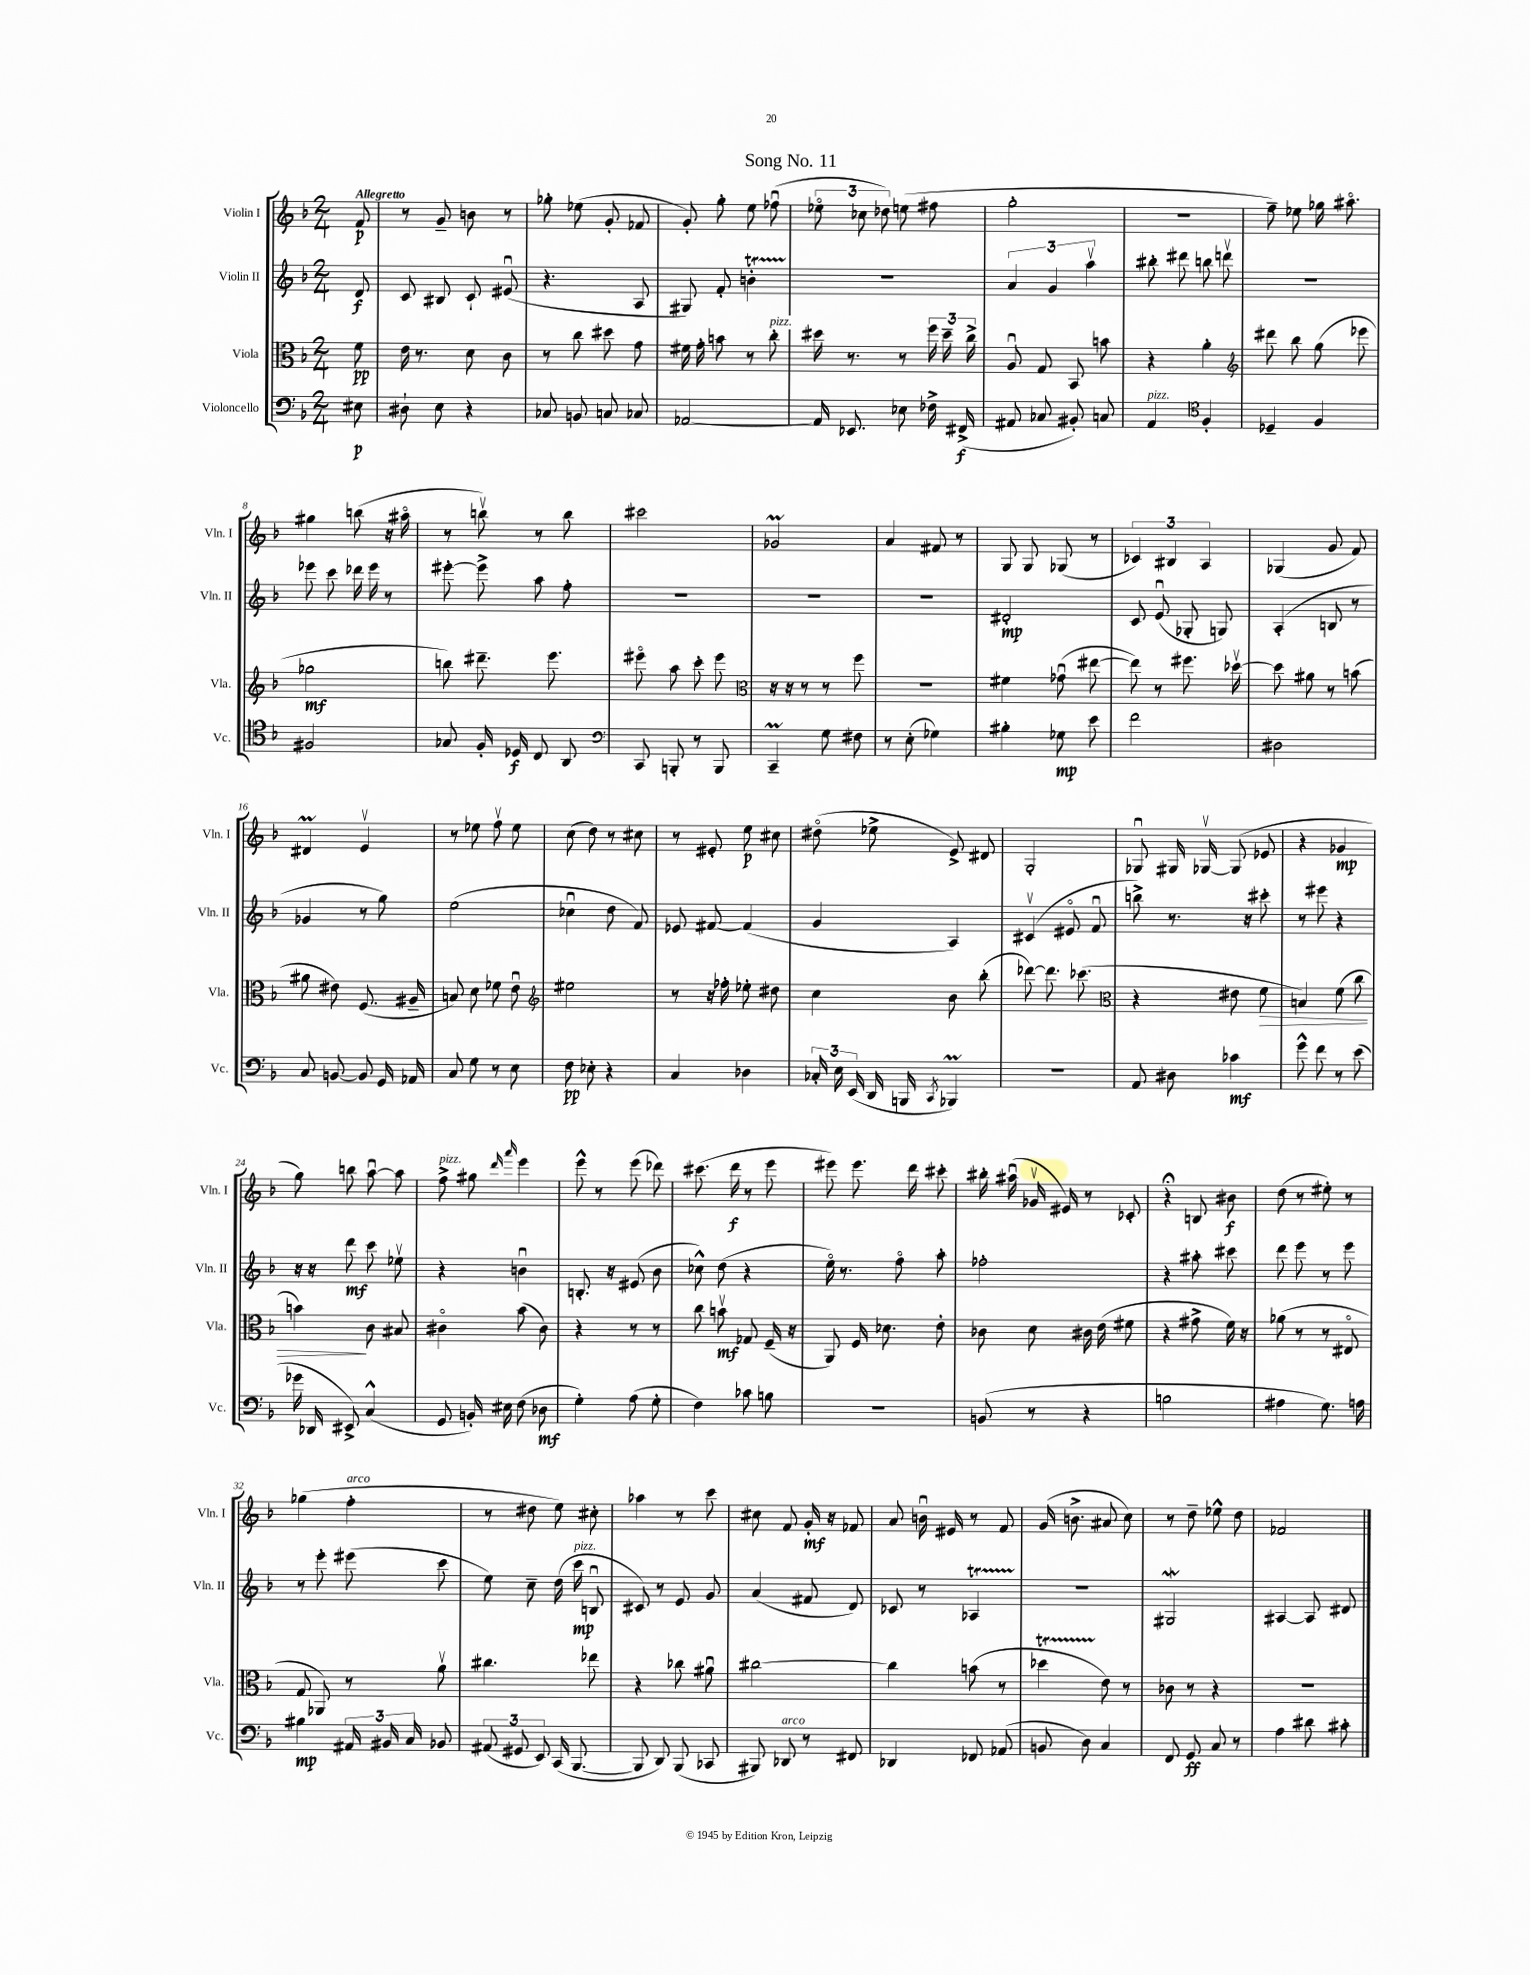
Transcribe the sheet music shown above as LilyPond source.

\header { title = "Song No. 11" }
<<
\new StaffGroup <<
\new Staff = "s0" \with { instrumentName = "Violin I" shortInstrumentName = "Vln. I" } {
    \clef treble \key f \major \numericTimeSignature \time 2/4 \partial 8 \tempo "Allegretto"
    \autoBeamOff f'8\p |
    r8 g'8-- b'8 r8 |
    ges''8-. ees''8( g'8-. fes'8 |
    g'8-.) g''8-. e''8 fes''8\downbow( |
    \tuplet 3/2 { ees''8\flageolet ces''8 des''8) } e''8( fis''8 |
    g''2-. |
    R2 |
    f''8--) ees''8 ges''16 ais''8.\flageolet |
    gis''4 b''8( r16 ais''16\flageolet |
    r8 b''8\upbow) r8 b''8 |
    cis'''2 |
    ges'2\prall |
    a'4 fis'8 r8 |
    g8 g8 ges8( r8 |
    \tuplet 3/2 { ces'4) bis4 a4 } |
    ges4( g'8 f'8) |
    dis'4\prall e'4\upbow |
    r8 ees''8 f''8\upbow ees''8 |
    c''8( d''8) r8 cis''8 |
    r8 eis'8-. e''8\p cis''8 |
    dis''8\flageolet( ees''8-> e'8->) dis'8 |
    g2-. |
    ges8\downbow gis16 ges16~\upbow ges8( ees'8 |
    r4 ges'4\mp |
    g''8) b''8 a''8~\downbow a''8 |
    f''8->^\markup { \italic "pizz." } gis''8 \grace { d'''16 a'''16 } e'''4 |
    e'''8-^ r8 e'''8( des'''8) |
    cis'''8.( d'''16\f r8 e'''8 |
    eis'''8) eis'''8. d'''16 cis'''8-. |
    bis''16-. ais''16\downbow( ges'16\upbow eis'16) r8 ces'8-. |
    r4\fermata b8 bis'8\f |
    d''8( r8 eis''8-.) r8 |
    ges''4( f''4-.^\markup { \italic "arco" } |
    r8 dis''8 e''8) cis''8-. |
    aes''4 r8 c'''8 |
    cis''8 f'8 g'16-.\mf r16 fes'8 |
    a'8 b'16\downbow eis'16 r8 f'8 |
    g'16( b'8.-> ais'8 c''8) |
    r8 d''8-- ees''8-^ d''8 |
    fes'2 \bar "|." |
}
\new Staff = "s1" \with { instrumentName = "Violin II" shortInstrumentName = "Vln. II" } {
    \clef treble \key f \major \numericTimeSignature \time 2/4 \partial 8
    \autoBeamOff d'8\f |
    c'8 bis8 c'8-! eis'8\downbow( |
    r4. a8 |
    gis8) f'8-. b'4-.\startTrillSpan |
    r2\stopTrillSpan |
    \tuplet 3/2 { a'4 g'4 a''4\upbow } |
    bis''8-. dis'''8 b''8 d'''8\upbow |
    R2 |
    ees'''8 c'''8 des'''16 ees'''16 r8 |
    eis'''8~-. eis'''8-> a''8 f''8-. |
    R2 |
    R2 |
    R2 |
    dis'2-.\mp |
    c'8 e'8\downbow( ges8-. g8) |
    a4-.( b8 r8 |
    ges'4 r8 g''8) |
    e''2( |
    ces''4\downbow d''8 f'8) |
    ees'8 fis'8~ fis'4( |
    g'4 a4) |
    cis'4\upbow( eis'8\flageolet f'8\downbow |
    b''8->) r8. r16 cis'''8-. |
    r8 eis'''8 r4 |
    r16 r16 d'''8\mf c'''8 ees''8\upbow |
    r4 b'4\downbow |
    b8.-. r16 eis'8( bes'8 |
    ces''8-^) d''8( r4 |
    e''16\flageolet) r8. f''8\flageolet a''8-. |
    fes''2-. |
    r4 ais''8-. cis'''8 |
    d'''8 e'''8 r8 e'''8 |
    r8 e'''8-. eis'''8( c'''8 |
    e''8) c''8-- d''16( c'''16\mp^\markup { \italic "pizz." } b8\downbow |
    cis'8) r8 e'8 g'8 |
    a'4( fis'8 d'8) |
    ces'8 r8 aes4\startTrillSpan |
    r2\stopTrillSpan |
    gis2\mordent |
    ais4~ ais8 dis'8 \bar "|." |
}
\new Staff = "s2" \with { instrumentName = "Viola" shortInstrumentName = "Vla." } {
    \clef alto \key f \major \numericTimeSignature \time 2/4 \partial 8
    \autoBeamOff f'8\pp |
    e'16 r8. d'8 c'8 |
    r8 c''8 dis''8 g'8 |
    fis'16 g'16-. b'8 r8 c''8-.^\markup { \italic "pizz." } |
    dis''16 r8. r8 \tuplet 3/2 { f''16 dis''16-- c''16-> } |
    a8\downbow g8 bes,8 b'8 |
    r4 a'4-. |
    \clef treble dis'''8 bes''8 g''8( ees'''8 |
    ges''2\mf |
    b''8) dis'''8.-- e'''8. |
    eis'''8\flageolet a''8 c'''8-. eis'''8 |
    \clef alto r16 r16 r8 r8 f''8 |
    R2 |
    fis'4 ges'8\downbow( eis''8~ |
    eis''8) r8 fis''8. des''16~\upbow |
    des''8 ais'8 r8 b'8( |
    ais'8 eis'8) f8.( ais16-- |
    b8) d'8 fes'8 e'8\downbow |
    \clef treble eis''2 |
    r8 r16 fes''16-. ees''8-. dis''8 |
    c''4 bes'8 bes''8-.( |
    des'''8~) des'''8. ces'''8.( |
    \clef alto r4 eis'8 f'8\> |
    b4) f'8( c''8 |
    b'4\!) c'8 bis8 |
    cis'4\flageolet bes'8( cis'8) |
    r4 r8 r8 |
    c''8 b'8\upbow\mf ges8 f16--( r16 |
    a,8) f16 des'8. e'8-. |
    ces'8 d'8 cis'16 e'16( fis'8 |
    r4 gis'8-> f'16) r16 |
    aes'8( r8 r8 eis8\flageolet |
    g8 aes,8) r8 a'8\upbow |
    cis''4. ees''8 |
    r4 ces''8 ais'8\downbow |
    cis''2~ |
    cis''4 b'8( r8 |
    des''4\startTrillSpan e'8\stopTrillSpan) r8 |
    ces'8 r8 r4 |
    R2 \bar "|." |
}
\new Staff = "s3" \with { instrumentName = "Violoncello" shortInstrumentName = "Vc." } {
    \clef bass \key f \major \numericTimeSignature \time 2/4 \partial 8
    \autoBeamOff eis8\p |
    dis8-! e8 r4 |
    ces8 b,8 c8 ces8 |
    aes,2~ |
    aes,16 ees,8. ees8 fes16-> fis,16->\f( |
    ais,8 ces8 bis,8-.) c8 |
    a,4^\markup { \italic "pizz." } \clef tenor f4-. |
    des4-- f4 |
    fis2 |
    ges8 f16-. des16\f c8 a,8 |
    \clef bass c,8 b,,8-. r8 b,,8 |
    c,4--\prall g8 fis8 |
    r8 e8-.( ges4) |
    bis4-. ges8\mp e'8 |
    f'2 |
    dis2 |
    c8 b,8~ b,8 g,16 aes,16 |
    c8 g8 r8 e8 |
    f8\pp ees8-. r4 |
    c4 des4 |
    \tuplet 3/2 { ces16-. e16 e,16( } d,16 b,,16 \acciaccatura { c,8 } bes,,4\prall) |
    r2 |
    a,8 dis8 ces'4\mf |
    g'8-^ f'8 r8 e'8( |
    ges'16 des,16 eis,8->) c4-^( |
    g,8 b,16-.) eis16 f8( des8\mf |
    g4-.) a8( g8-. |
    f4) ces'8 b8 |
    R2 |
    b,8( r8 r4 |
    b2 |
    ais4 g8.) a16 |
    bis4\mp \tuplet 3/2 { ais,16 bis,16 c16 } bes,8 |
    \tuplet 3/2 { ais,8( gis,8 e,8) } c,16( bes,,8.~ |
    bes,,8 d,8) bes,,8( ces,8 |
    bis,,8) des,8^\markup { \italic "arco" } r8 fis,8 |
    des,4 fes,8 aes,8( |
    b,8 d8) c4 |
    f,8 g,8\ff c8 r8 |
    a4 dis'8 cis'8-. \bar "|." |
}
>>
>>
